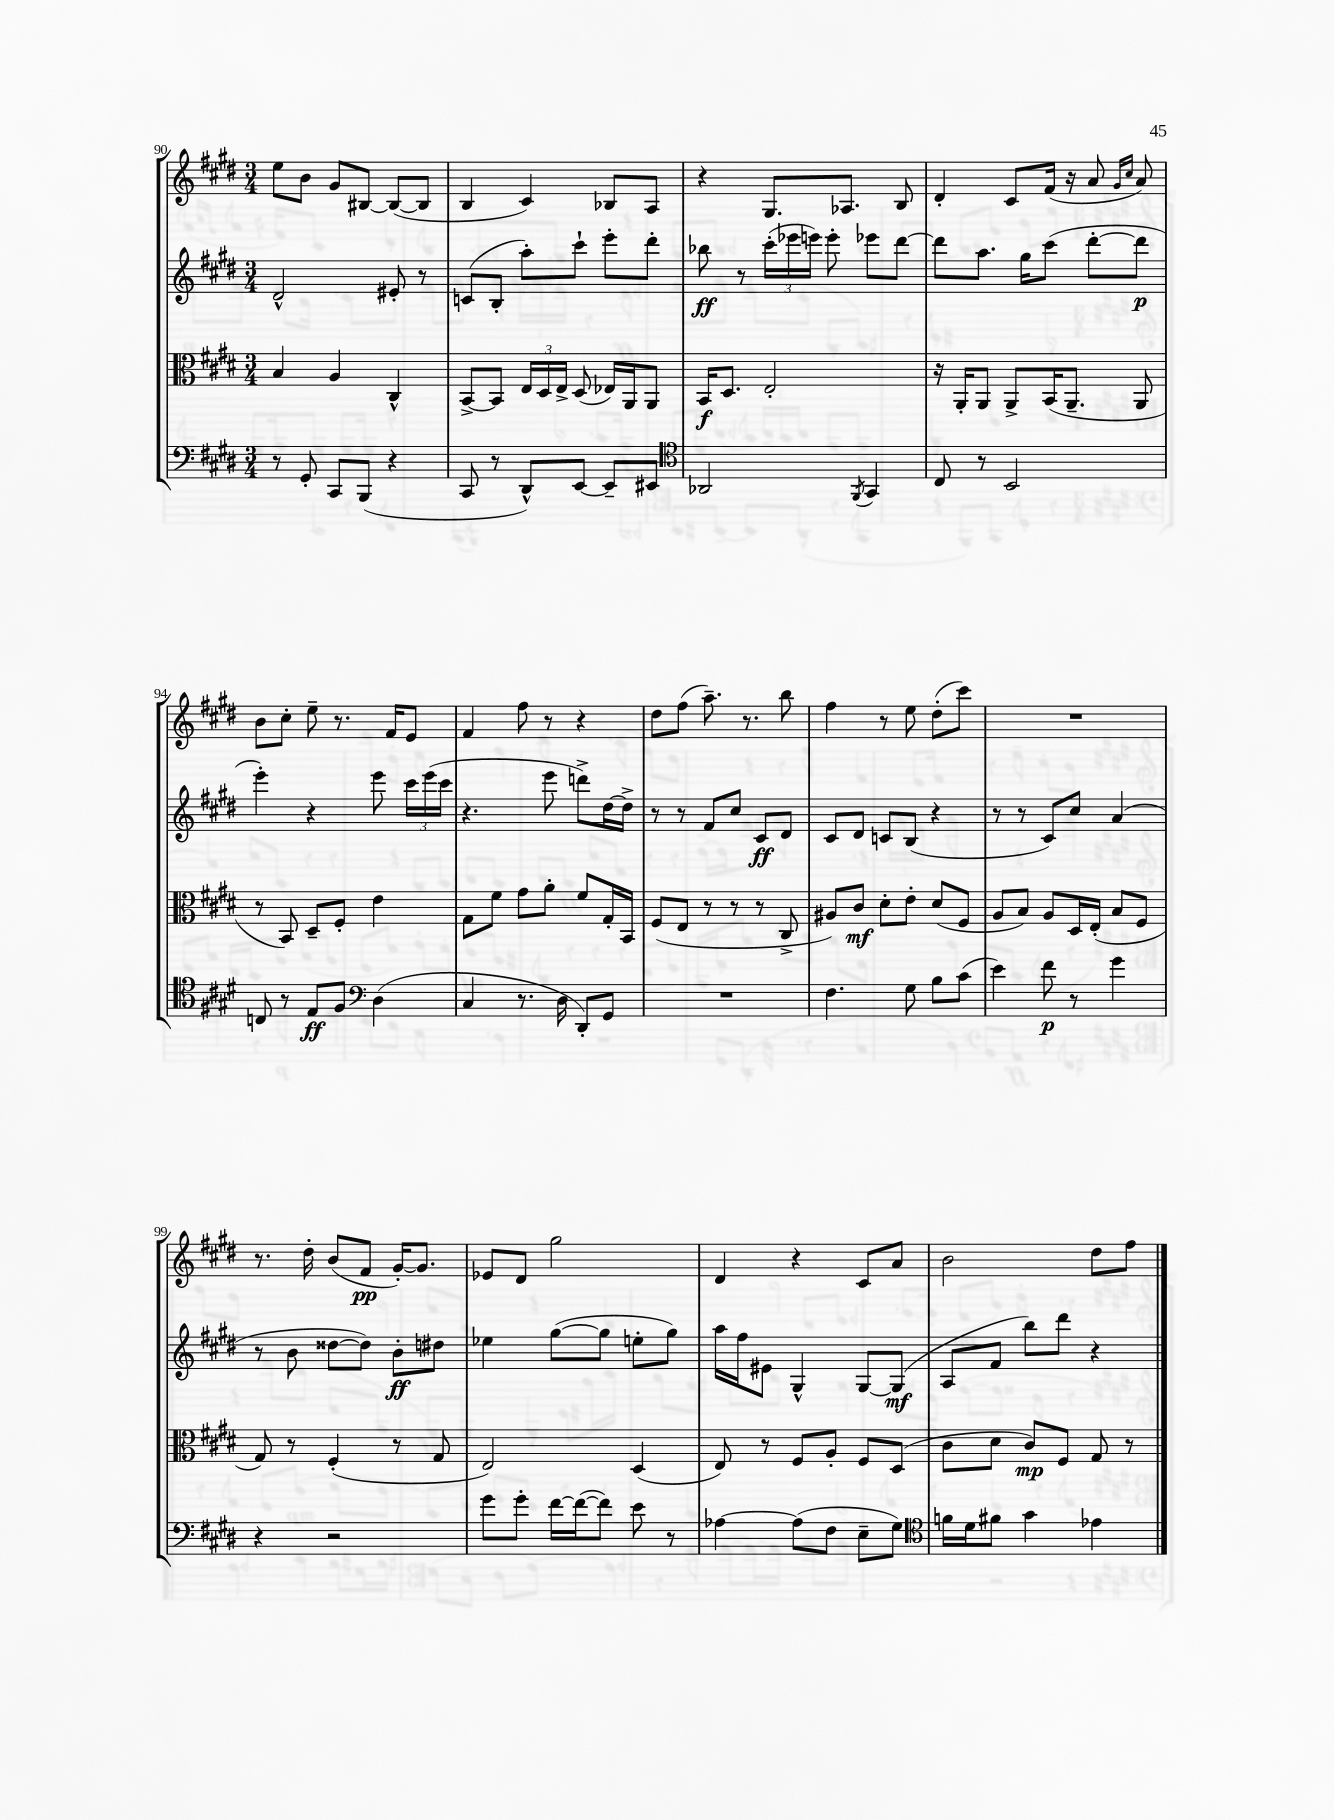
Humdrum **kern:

**kern	**kern	**kern	**kern
*staff4	*staff3	*staff2	*staff1
*clefF4	*clefC3	*clefG2	*clefG2
*k[f#c#g#d#]	*k[f#c#g#d#]	*k[f#c#g#d#]	*k[f#c#g#d#]
*M3/4	*M3/4	*M3/4	*M3/4
8r	4B	2d#^^	8ee
8GG#'	.	.	8b
8CC#	4A	.	8g#
(8BBB	.	.	[8B#
4r	4C#^^	8e#'	(8B#_
.	.	8r	8B#]
=	=	=	=
8CC#	[8BB^	(8c	4B
8r	8BB]	8B'	.
8DD#^^)	24E	8aa')	4c#)
.	24D#	.	.
.	24E^	.	.
[8EE	(8D#	8ccc#`	.
8EE~]	16E-)	8eee'	8B-
.	16AA	.	.
8EE#	8AA	8ddd#'	8A
=	=	=	=
*clefC4	*	*	*
2AA-	16BB	8bb-	4r
.	8.D#	.	.
.	.	8r	.
.	2E'	(24ccc#'	8.G#
.	.	24eee-	.
.	.	24eee)	.
.	.	8eee'	.
.	.	.	8.A-
8qFF#	.	.	.
4GG#	.	8eee-	.
.	.	[8ddd#	8B
=	=	=	=
8C#	16r	8ddd#]	4d#'
.	16AA'	.	.
8r	8AA	8.aa	.
2BB	8AA^	.	8c#
.	.	16gg#	.
.	(16BB	(8ccc#	(16f#
.	8.AA~	.	16r
.	.	[8ddd#'	8a
.	.	.	16qqg#
.	.	.	16qqcc#
.	8AA	8ddd#]	8a)
=	=	=	=
8C	8r	4eee')	8b
8r	8BB)	.	8cc#'
8E	8D#~	4r	8ee~
8F#	8F#'	.	8.r
*clefF4	*	*	*
(4D#	4e	8eee	.
.	.	.	16f#
.	.	24ccc#	8e
.	.	(24eee	.
.	.	24ccc#	.
=	=	=	=
4C#	8G#	4.r	4f#
.	8f#	.	.
8.r	8g#	.	8ff#
.	8a'	8eee	8r
16D#	.	.	.
8DD#')	8f#	8ddd^)	4r
8GG#	16G#'	[16dd#	.
.	16BB	16dd#^]	.
=	=	=	=
2.r	(8F#	8r	8dd#
.	8E	8r	(8ff#
.	8r	8f#	8.aa~)
.	8r	8cc#	.
.	.	.	8.r
.	8r	8c#	.
.	8C#^	8d#	8bb
=	=	=	=
4.F#	8A#)	8c#	4ff#
.	8c#	8d#	.
.	8d#'	8c	8r
8G#	8e'	(8B	8ee
8B	(8d#	4r	(8dd#'
(8c#	8F#	.	8ccc#)
=	=	=	=
4e)	8A	8r	2.r
.	8B)	8r	.
8f#	8A	8c#)	.
8r	16D#	8cc#	.
.	(16E'	.	.
4g#	8B	(4a	.
.	8F#	.	.
=	=	=	=
4r	8G#)	8r	8.r
.	8r	8b	.
.	.	.	16dd#'
2r	(4F#'	[8dd##	(8b
.	.	8dd##])	8f#
.	8r	8b'	[16g#')
.	.	.	8.g#]
.	8G#	8dd#	.
=	=	=	=
8g#	2E)	4ee-	8e-
8g#'	.	.	8d#
[16f#	.	([8gg#	2gg#
(16f#_	.	.	.
8f#])	.	8gg#]	.
8e	(4D#	8ee'	.
8r	.	8gg#)	.
=	=	=	=
[4A-	8E)	16aa	4d#
.	.	16ff#	.
.	8r	8e#	.
(8A-]	8F#	4G#^^	4r
8F#	8A'	.	.
8E~	8F#	[8G#	8c#
8G#)	(8D#	(8G#]	8a
=	=	=	=
*clefC4	*	*	*
16f	8c#	8A	2b
16d#	.	.	.
8f#	8d#	8f#	.
4g#	8c#)	8bb)	.
.	8F#	8ddd#	.
4e-	8G#	4r	8dd#
.	8r	.	8ff#
==	==	==	==
*-	*-	*-	*-
